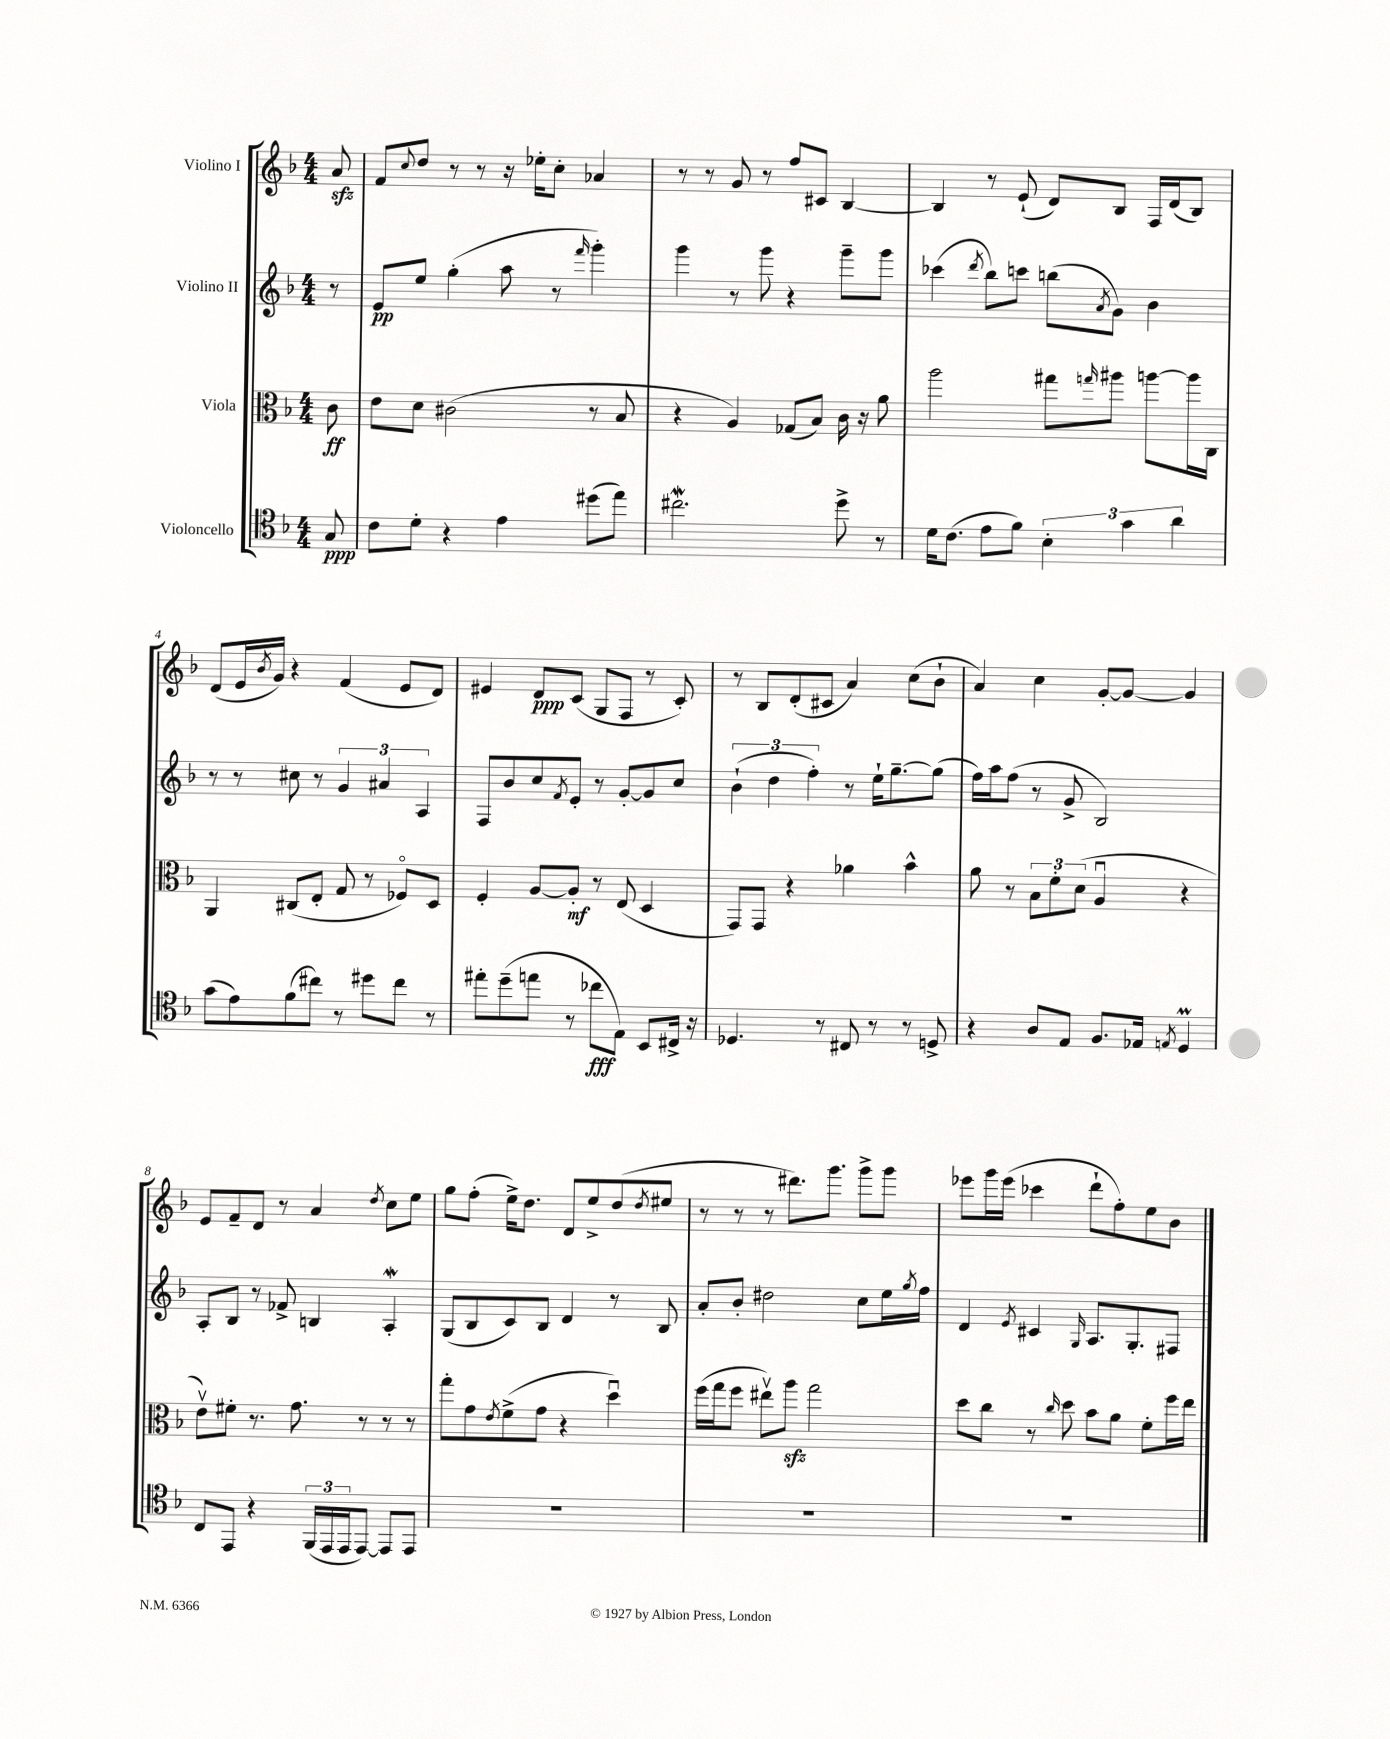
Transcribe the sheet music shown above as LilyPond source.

<<
\new StaffGroup <<
\new Staff = "s0" \with { instrumentName = "Violino I" } {
    \clef treble \key f \major \numericTimeSignature \time 4/4 \partial 8
    a'8\sfz |
    f'8 \appoggiatura { c''8 } d''8 r8 r8 r16 ees''16-. c''8-. aes'4 |
    r8 r8 g'8 r8 f''8 cis'8 bes4~ |
    bes4 r8 e'8-!( d'8) bes8 f16 d'16( bes8) |
    d'8( e'16 \acciaccatura { bes'8 } g'16) r4 f'4( e'8 d'8) |
    eis'4 d'8\ppp c'8( g8 f8 r8 c'8-.) |
    r8 bes8 d'8-.( cis'8 a'4) c''8( bes'8-! |
    a'4) c''4 g'8~-. g'8~ g'4 |
    e'8 f'8-- d'8 r8 a'4 \acciaccatura { d''8 } c''8 e''8 |
    g''8 f''8-.( e''16->) d''8. d'8 e''8-> d''8( \acciaccatura { d''8 } eis''8 |
    r8 r8 r8 dis'''8.) g'''8. g'''8-> g'''8 |
    ees'''8 g'''16 ees'''16( ces'''4 d'''8-! f''8-.) e''8 bes'8 \bar "|." |
}
\new Staff = "s1" \with { instrumentName = "Violino II" } {
    \clef treble \key f \major \numericTimeSignature \time 4/4 \partial 8
    r8 |
    e'8\pp e''8 g''4-.( a''8 r8 \grace { f'''16 } g'''4-.) |
    g'''4 r8 g'''8 r4 g'''8-- g'''8 |
    ces'''4( \acciaccatura { d'''8 } bes''8) c'''8 b''8( \acciaccatura { a'8 } g'8) bes'4 |
    r8 r8 cis''8 r8 \tuplet 3/2 { g'4 ais'4 a4 } |
    f8 bes'8 c''8 \acciaccatura { f'8 } e'8-. r8 g'8~-. g'8 c''8 |
    \tuplet 3/2 { bes'4-!( d''4 f''4-.) } r8 e''16-! g''8.~-- g''8( |
    f''16) a''16 f''8( r8 g'8-> bes2) |
    a8-. bes8 r8 fes'8-> b4 a4-.\mordent |
    g8( bes8 c'8) bes8 d'4 r8 bes8 |
    a'8-. bes'8-. dis''2 c''8 e''16 \acciaccatura { g''8 } f''16 |
    d'4 \acciaccatura { e'8 } cis'4 \grace { g16 } a8. g8.-. fis8 \bar "|." |
}
\new Staff = "s2" \with { instrumentName = "Viola" } {
    \clef alto \key f \major \numericTimeSignature \time 4/4 \partial 8
    c'8\ff |
    e'8 d'8 cis'2( r8 bes8 |
    r4 a4) ges8( bes8) c'16 r16 a'8 |
    a''2 gis''8 \grace { g''16 } ais''8 a''8~ a''16 c16 |
    a,4 cis8( e8-. g8 r8 fes8\flageolet) d8 |
    f4-. a8~ a8-.\mf r8 e8( d4 |
    g,8) g,8 r4 aes'4 bes'4-^ |
    a'8 r8 \tuplet 3/2 { bes8 f'8-. d'8( } a4\downbow r4 |
    e'8\upbow) fis'8-. r8. g'8. r8 r8 r8 |
    g''8-. g'8 \acciaccatura { e'8 } f'8->( g'8 r4 d''4\downbow) |
    f''16( g''16 f''8 eis''8\upbow) a''8\sfz g''2 |
    d''8 c''8 r8 \grace { c''16 } d''8 bes'8 a'8 f'8-. f''16 e''16 \bar "|." |
}
\new Staff = "s3" \with { instrumentName = "Violoncello" } {
    \clef tenor \key f \major \numericTimeSignature \time 4/4 \partial 8
    g8\ppp |
    c'8 d'8-. r4 e'4 dis''8( e''8) |
    cis''2.\mordent d''8-> r8 |
    d'16 c'8.( e'8 f'8) \tuplet 3/2 { bes4-. g'4 a'4 } |
    g'8( e'8) f'8( cis''8) r8 dis''8 cis''8 r8 |
    eis''8-. d''8--( e''8 r8 ces''8\fff e8) bes,8 cis16-> r16 |
    des4. r8 cis8 r8 r8 d8-> |
    r4 a8 e8 f8. ees16 \acciaccatura { e8 } d4\prall |
    c8 e,8 r4 \tuplet 3/2 { f,16( e,16 e,16 } e,8~) e,8 e,8 |
    R1 |
    R1 |
    R1 \bar "|." |
}
>>
>>
